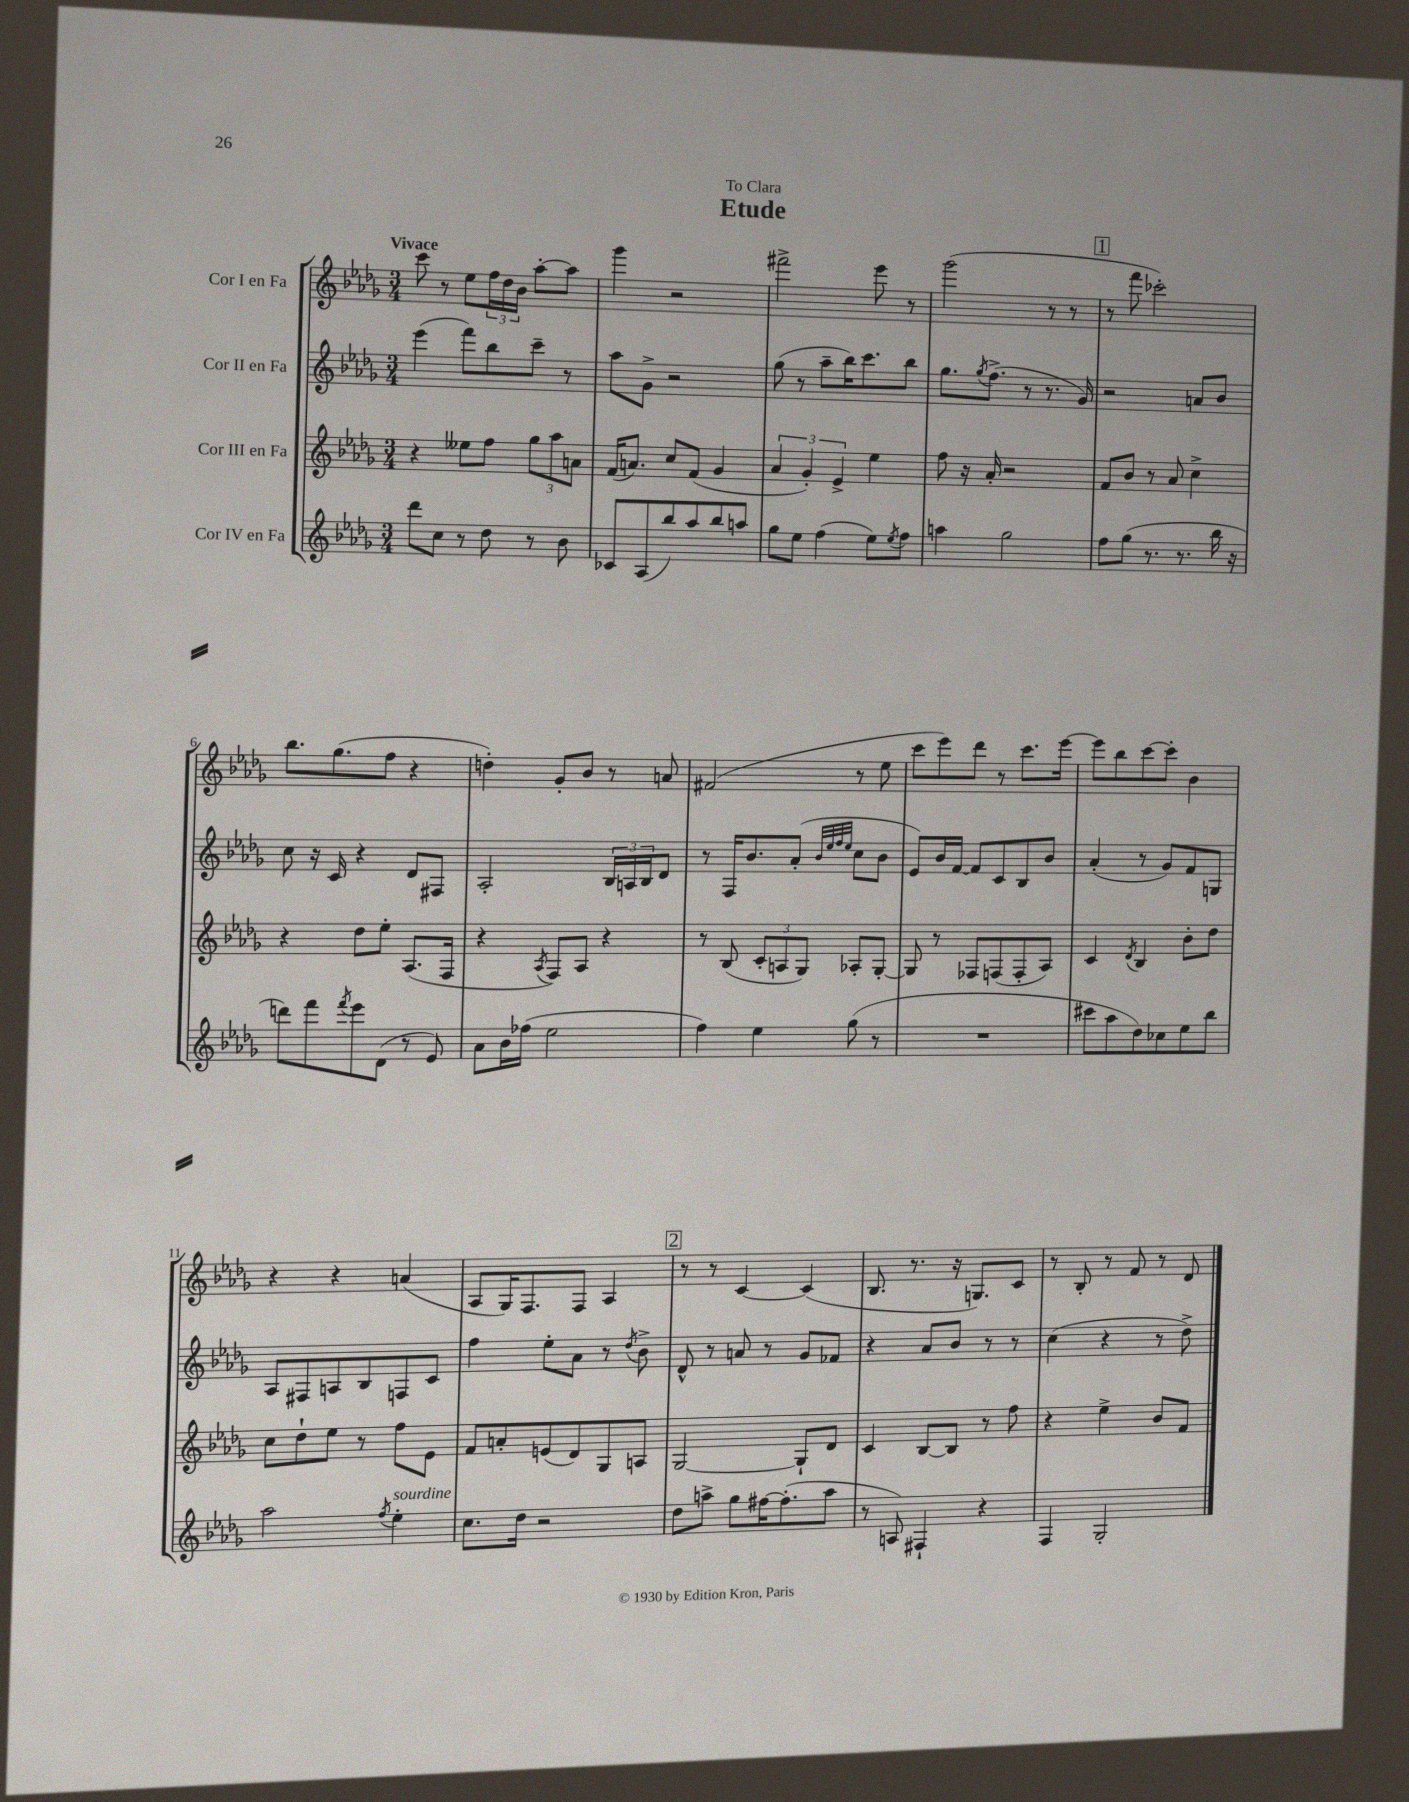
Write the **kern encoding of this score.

**kern	**kern	**kern	**kern
*staff4	*staff3	*staff2	*staff1
*clefG2	*clefG2	*clefG2	*clefG2
*k[b-e-a-d-g-]	*k[b-e-a-d-g-]	*k[b-e-a-d-g-]	*k[b-e-a-d-g-]
*M3/4	*M3/4	*M3/4	*M3/4
8ddd-\L	4r	(4eee-\	8ccc\
8cc\J	.	.	8r
8r	8ee--\L	8fff\L)	8ee-\L
8dd-\	8ff\J	8bb-\	24ff\L
.	.	.	24dd-\
.	.	.	24b-\JJ
8r	12gg-\L	8ccc~\J	[8aa-'\L
.	12aa-\	.	.
8b-\	.	8r	8aa-\]J
.	12a\J	.	.
=	=	=	=
8c-/L	(16f/LK	8aa-\L	4ggg-\
.	8.a/J)	.	.
(8A-/	.	8g-^\J	.
8bb-/)	8cc/L	2r	2r
8aa-/	(8f/J	.	.
8bb-/	4g-/	.	.
8aa/J	.	.	.
=	=	=	=
8gg-\L	6a-/	(8gg-\	2fff#^\
8ee-\J	.	8r	.
.	6g-'/)	.	.
(4ff\	.	8aa-~\L	.
.	6e-^/	.	.
.	.	16bb-\K)	.
.	.	8.ccc\	.
8ee-\L)	4ee-\	.	8eee-\
8qee-/	.	.	.
8ff\J	.	8bb-\J	8r
=	=	=	=
4aa\	8ff\	8.gg-\L	(2ggg-\
.	16r	.	.
.	.	8qgg-/	.
.	16a-'/	(8.ff^\J	.
2gg-\	2r	.	.
.	.	8r	.
.	.	8.r	8r
.	.	.	8r
.	.	16g-/)	.
=	=	=	=
8ff\L	8f/L	2r	8r
(8gg-\J	8b-/J	.	8fff\
8.r	8r	.	2ccc-'\)
.	8a-/	.	.
8.r	.	.	.
.	4cc^\	8a/L	.
16bb-\	.	8b-/J	.
16r	.	.	.
=	=	=	=
8ddd\L)	4r	8cc\	8.bb-\L
8fff\	.	16r	.
.	.	16c/	(8.gg-\
8qfff/	.	.	.
8eee-\	8dd-\L	4r	.
(8d-\J	8ee-'\J	.	8ff\J
8r	(8.A-/L	8d-/L	4r
8e-/)	.	8F#/J	.
.	16F/Jk	.	.
=	=	=	=
8a-\L	4r	2A-'/	4dd'\)
16b-\L	.	.	.
(16ff-\JJ	.	.	.
.	8qA-/	.	.
2ee-\	8F/L)	.	8g-'/L
.	8A-/J	.	8b-/J
.	4r	24B-/LL	8r
.	.	24A/	.
.	.	24B-/J	.
.	.	8d-/J	8a/
=	=	=	=
4ff\)	8r	8r	(2f#/
.	(8B-/	16F/LK	.
.	.	8.b-/	.
4ee-\	12c'/L	.	.
.	12A/	.	.
.	.	(8a-'/J	.
.	12G-/J)	.	.
.	.	32qqb-/LLL	.
.	.	32qqee-/	.
.	.	32qqff/	.
.	.	32qqee-/JJJ	.
(8gg-\	8A-'/L	8cc\L	8r
8r	[8G-'/J	8b-\J	8ee-\
=	=	=	=
2.r	8G-/]	8e-/L)	8ccc\L
.	8r	16b-/L	8eee-\)
.	.	[16f/JJ	.
.	8F-/L	8f/]L	8ddd-\J
.	(8F/	8c/	8r
.	8F'/	8B-/	8.ccc\L
.	8A-/J)	8b-/J	.
.	.	.	[16eee-\Jk
=	=	=	=
8ccc#\L	4c/	(4a-'/	8eee-\]L
8aa-\	.	.	8bb-\
.	8qd-/	.	.
8dd-\)	4B-/	8r	[8ccc\
8cc-\	.	8g-/L)	8ccc'\]J
8ee-\	8b-'\L	8f/	4b-\
8bb-\J	8dd-\J	8G/J	.
=	=	=	=
2aa-\	8cc\L	8A-/L	4r
.	8dd-`\	8F#/	.
.	8ee-\J	8A/	4r
.	8r	8B-/	.
8qff/	.	.	.
4ee-'\	8ff\L	8F/	(4a/
.	8e-\J	8c/J	.
=	=	=	=
8.cc\L	8f/L	4ff\	8A-/L
.	8a'/	.	16G-/K)
16dd-\Jk	.	.	8.F/
2r	(8e/	8ee-'\L	.
.	8d-/)	8a-\J	8F/J
.	8G-/	8r	4A-/
.	.	8qdd-/	.
.	8A/J	8b-^\	.
=	=	=	=
8dd-\L	[2G-/	8d-^^/	8r
8aa^\J	.	8r	8r
8gg-\L	.	8a/	[4c/
[16ff#\K	.	8r	.
(8.ff#'\]	.	.	.
.	8G-`/]L	8g-/L	(4c/]
8aa\J	8d-/J	8f-/J	.
=	=	=	=
8r	4c/	4r	8.B-/
8A/)	.	.	.
.	.	.	8.r
4F#`/	[8B-/L	8a-/L	.
.	8B-/]J	8b-/J	16r
.	.	.	8.G/L)
4r	8r	8r	.
.	8ff\	8r	8c/J
=	=	=	=
4F/	4r	(4cc\	8r
.	.	.	8B-'/
2G-'/	4ee-^\	4r	8r
.	.	.	8f/
.	8b-/L	8r	8r
.	8f/J	8dd-^\)	8d-/
==	==	==	==
*-	*-	*-	*-
